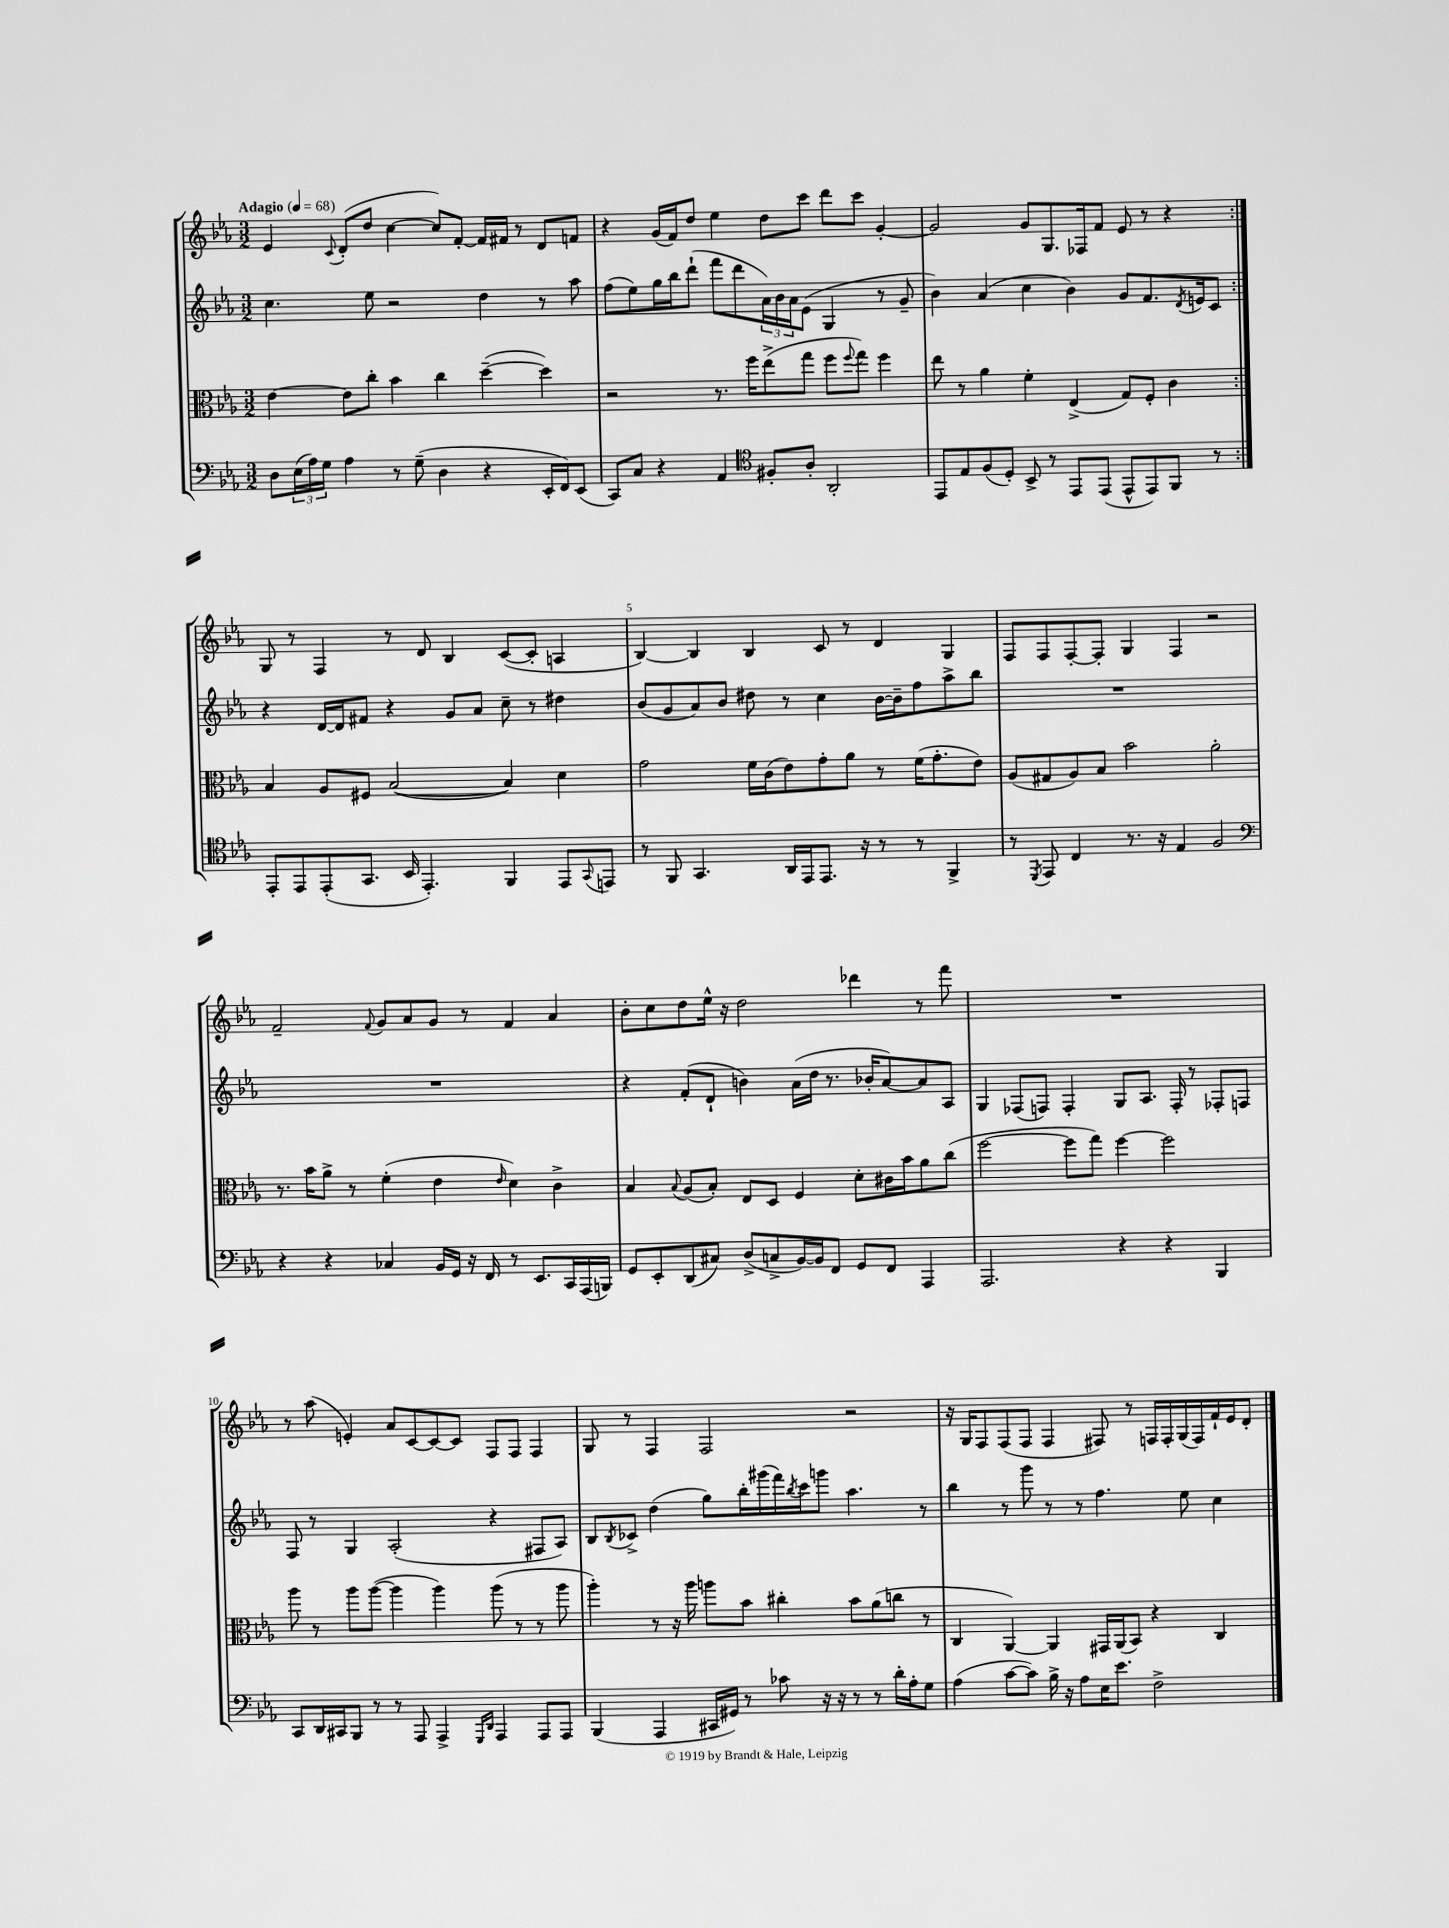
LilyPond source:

<<
\new StaffGroup <<
\new Staff = "s0" {
    \clef treble \key ees \major \numericTimeSignature \time 3/2 \tempo "Adagio" 4 = 68
    \repeat volta 2 { ees'4 \appoggiatura { c'8 } d'8-.( d''8 c''4~ c''8) f'8~-. f'16 fis'16 r8 d'8 f'8 |
    r4 g'16( f'16) d''8 ees''4 d''8 c'''8 d'''8 c'''8 g'4~-. |
    g'2 g'8 g8. fes16 f'8 ees'8 r8 r4 | }
    g8 r8 f4 r8 d'8 bes4 c'8~( c'8-. a4 |
    bes4~) bes4 bes4 c'8 r8 d'4 g4 |
    f8 f8 f8~-. f8-. g4 f4 r2 |
    f'2-- \appoggiatura { f'8 } g'8 aes'8 g'8 r8 f'4 aes'4 |
    bes'8-. c''8 d''8 ees''16-^ r16 d''2 des'''4 r8 f'''8 |
    R1. |
    r8 aes''8( e'4-.) aes'8 c'8~ c'8~ c'8 f8 f8 f4 |
    g8 r8 f4 f2 r2 |
    r16 g16 f8 f8( f8 f4 fis8) r8 f16 f16-. g16( f16) f'16-! ees'16 d'8-. \bar "|." |
}
\new Staff = "s1" {
    \clef treble \key ees \major \numericTimeSignature \time 3/2
    \repeat volta 2 { c''4. ees''8 r2 d''4 r8 aes''8 |
    f''8( ees''8) g''16 bes''16 d'''8-!( f'''8 d'''8 \tuplet 3/2 { aes'16) bes'16 aes'16 } ees'8( g4 r8 g'8-- |
    bes'4) aes'4( c''4 bes'4) g'8 f'8. \acciaccatura { d'8 } e'16 c'8 | }
    r4 d'16~ d'16 fis'8 r4 g'8 aes'8 c''8-- r8 dis''4 |
    bes'8( g'8 aes'8) bes'8 dis''8 r8 c''4 bes'16~ bes'16-- f''8 aes''8-> bes''8 |
    R1. |
    R1. |
    r4 f'8-.( d'8-! b'4) aes'16( d''16 r8. bes'16-. aes'8~) aes'8 aes8 |
    g4 fes8( f8) f4-. g8 aes8. f16-. r8 fes8-. f8 |
    f8 r8 g4 aes2-.( r4 fis8 aes8) |
    bes8 \acciaccatura { bes8 } ces'8-> d''4( g''8) bes''16-. gis'''16( f'''16) \acciaccatura { bes''8 } c'''16 g'''8 aes''4. r8 |
    bes''4 r8 g'''8 r8 r8 f''4. ees''8 c''4 \bar "|." |
}
\new Staff = "s2" {
    \clef alto \key ees \major \numericTimeSignature \time 3/2
    \repeat volta 2 { ees'4~ ees'8 c''8-. bes'4 c''4 d''4~--( d''4) |
    r2 r8. f''16 ees''8->( g''8 f''8 \appoggiatura { f''8 } g''8) f''4 |
    ees''8 r8 aes'4 f'4-. ees4->( g8) f8-. c'4 | }
    bes4 aes8 fis8 bes2~( bes4) d'4 |
    g'2 f'16 c'16( ees'8) g'8-. aes'8 r8 f'16( g'8.-. ees'8) |
    aes8( gis8 aes8) bes8 bes'2 aes'2-. |
    r8. bes'16 aes'8-> r8 f'4-.( ees'4 \grace { ees'16 } d'4) c'4-> |
    bes4 \appoggiatura { bes8 } aes8( bes8-.) ees8 d8 f4 d'8-. cis'16 bes'16 aes'8 c''8( |
    f''2~ f''8 g''8) f''4~ f''2 |
    aes''8 r8 aes''8 aes''8~( aes''4 aes''4) aes''8( r8 r8 aes''8 |
    aes''4-.) r8 r16 aes''16 a''8 bes'8 cis''4-. bes'8 aes'8( c''8 r8 |
    c4 aes,4~) aes,4 gis,16 aes,16( bes,8) r4 c4 \bar "|." |
}
\new Staff = "s3" {
    \clef bass \key ees \major \numericTimeSignature \time 3/2
    \repeat volta 2 { d8 \tuplet 3/2 { ees16( aes16) g16 } aes4 r8 g8--( d4 r4 ees,16-. f,16) ees,8( |
    c,8) c8 r4 aes,4 \clef tenor fis8-. aes8-. aes,2-. |
    ees,8 ees8 f8( d8-.) bes,8-> r8 ees,8 ees,8( ees,8-^ ees,8) f,8 r8 | }
    ees,8-. ees,8 ees,8-.( g,8. bes,16 ees,4.-.) f,4 ees,8 \appoggiatura { g,8 } e,8 |
    r8 f,8 g,4. aes,16 ees,16 ees,8. r16 r8 r8 f,4-> |
    r8 \acciaccatura { d,8 } ees,8 c4 r8. r16 ees4 f2 |
    \clef bass r4 r4 ces4 bes,16 g,16 r16 f,16 r8 ees,8. c,16 aes,,16( b,,16) |
    g,8 ees,8-. d,8( cis8) d8->( c8-> bes,16~) bes,16 f,8 g,8 f,8 aes,,4 |
    aes,,2. r4 r4 bes,,4 |
    c,8 d,16 cis,16 bes,,8 r8 r8 aes,,8 aes,,4-> \grace { g,,16 d,16 } aes,,4 aes,,8 aes,,8 |
    bes,,4( aes,,4 cis,16 gis,16) r8 ces'8 r16 r16 r8 r8 d'16-. aes16-. g8 |
    aes4( c'8~ c'8) bes16-> r16 aes8 ees16 ees'8. f2-> \bar "|." |
}
>>
>>
\layout { \context { \Score \override BarNumber.break-visibility = ##(#f #t #t) barNumberVisibility = #(every-nth-bar-number-visible 5) } }
